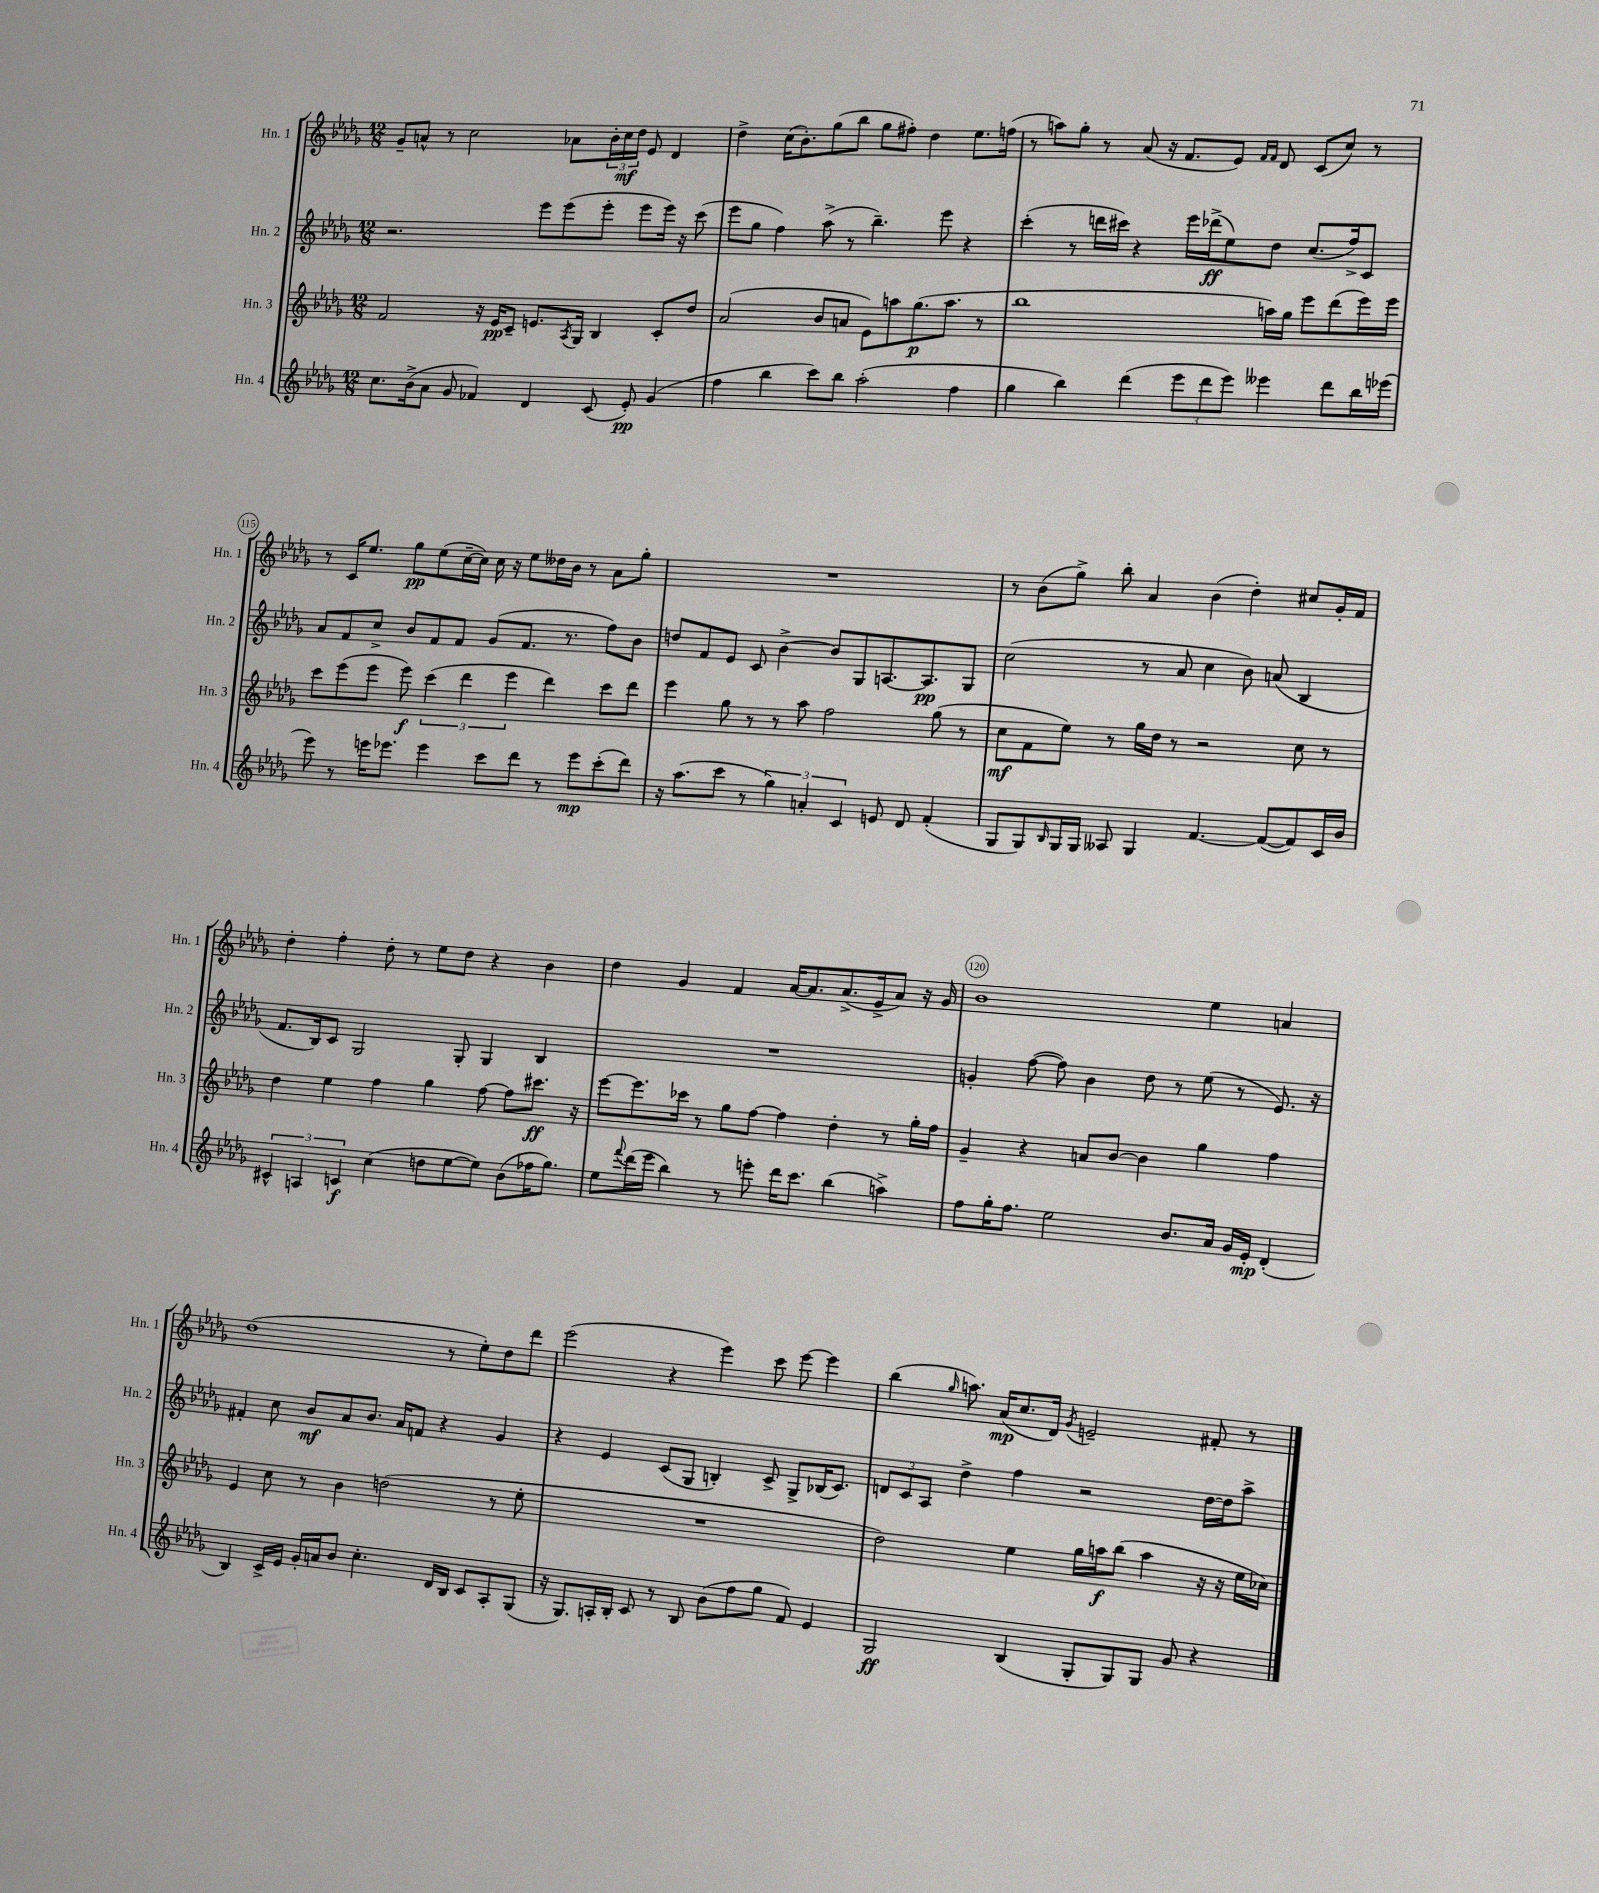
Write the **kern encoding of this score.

**kern	**dynam	**kern	**dynam	**kern	**dynam	**kern	**dynam
*part4	*part4	*part3	*part3	*part2	*part2	*part1	*part1
*staff4	*staff4	*staff3	*staff3	*staff2	*staff2	*staff1	*staff1
*I"Hn. 4	*	*I"Hn. 3	*	*I"Hn. 2	*	*I"Hn. 1	*
*I'Hn. 4	*	*I'Hn. 3	*	*I'Hn. 2	*	*I'Hn. 1	*
*clefG2	*	*clefG2	*	*clefG2	*	*clefG2	*
*k[b-e-a-d-g-]	*	*k[b-e-a-d-g-]	*	*k[b-e-a-d-g-]	*	*k[b-e-a-d-g-]	*
*M12/8	*	*M12/8	*	*M12/8	*	*M12/8	*
=112	=112	=112	=112	=112	=112	=112	=112
8.cc\L	.	2f/	.	2.r	.	8g-~/L	.
.	.	.	.	.	.	8an^^/J	.
(16b-^\k	.	.	.	.	.	.	.
8a-\J	.	.	.	.	.	8r	.
8g-/	.	.	.	.	.	2cc\	.
4f-X/)	.	16r	.	.	.	.	.
.	.	16e-/KL	pp	.	.	.	.
.	.	8c~/J	.	.	.	.	.
4d-/	.	8.en/L	.	8eee-\L	.	.	.
.	.	.	.	(8eee-\	.	8a-X\L	.
.	.	8qA-/	.	.	.	.	.
.	.	16G-/Jk	.	.	.	.	.
(8c/	.	4B-/	.	8eee-'\J	.	24b-'\L	.
.	.	.	.	.	.	24cc\	mf
.	.	.	.	.	.	24dd-\JJ	.
8e-'/)	pp	.	.	8eee-\L	.	8e-/	.
(4g-/	.	8c'/L	.	16eee-\Jk)	.	4d-/	.
.	.	.	.	16r	.	.	.
.	.	8dd-/J	.	(8ccc\	.	.	.
=113	=113	=113	=113	=113	=113	=113	=113
4ff\	.	(2a-/	.	8eee-\L	.	4dd-^\	.
.	.	.	.	8gg-\J	.	.	.
4bb-\	.	.	.	4ff\)	.	(16cc\KL	.
.	.	.	.	.	.	8.b-'\)	.
8ccc\L)	.	8b-/L	.	(8aa-^\	.	(8gg-\	.
8bb-\J	.	8an/J	.	8r	.	8bb-\J	.
(2aa-'\	.	8e-\L)	.	4.bb-~\)	.	8gg-\L	.
.	.	8aan\	.	.	.	8ff#X'\J)	.
.	.	(8.gg-\	p	.	.	4dd-\	.
.	.	.	.	8eee-\	.	.	.
.	.	8.aa\J	.	.	.	.	.
4ff\	.	.	.	4r	.	8.ee-\L	.
.	.	8r	.	.	.	.	.
.	.	.	.	.	.	(16ffn\Jk	.
=114	=114	=114	=114	=114	=114	=114	=114
4gg-\	.	1bb-	.	(4ccc'\	.	8r	.
.	.	.	.	.	.	8aan\L)	.
4bb-\)	.	.	.	8r	.	8gg-'\J	.
.	.	.	.	16dddn\LL	.	8r	.
.	.	.	.	16ccc#X\JJ)	.	.	.
(4ddd-\	.	.	.	4r	.	(8a-/	.
.	.	.	.	.	.	16r	.
.	.	.	.	.	.	8.f/L	.
12eee-\L	.	.	.	16eee-\LL	.	.	.
.	.	.	.	(16ddd-X^\J	ff	.	.
12ddd-\	.	.	.	.	.	.	.
.	.	.	.	8ee-\)	.	8e-/J)	.
12eee-\J)	.	.	.	.	.	.	.
.	.	.	.	.	.	16qqf/LL	.
.	.	.	.	.	.	16qqf/JJ	.
4eee--X\	.	16aan\LL)	.	8dd-\J	.	8d-/	.
.	.	16gg-\JJ	.	.	.	.	.
.	.	8eee-\L	.	(8.cc/L	.	(8c/L	.
8ddd-\L	.	(8ddd-\	.	.	.	8cc/J)	.
.	.	.	.	16ff^/k)	.	.	.
16bb-\L	.	16eee-\L)	.	8c/J	.	8r	.
(16eee-X\JJ	.	16eee-\JJ	.	.	.	.	.
!!LO:LB:g=z
=115	=115	=115	=115	=115	=115	=115	=115
8eee-\)	.	8ccc\L	.	8a-/L	.	8r	.
8r	.	(8eee-\	.	8f/	.	16c/KL	.
.	.	.	.	.	.	8.ee-/J	.
16eeen\KL	.	8eee-\J	.	8cc^/J	.	.	.
8.eee-X\J	.	.	.	.	.	.	.
.	.	8eee-\)	f	8b-/L	.	8gg-\L	pp
4eee-\	.	(6ccc\	.	8f/	.	(8ee-\	.
.	.	.	.	8f/J	.	[16cc~\L	.
.	.	6ddd-\	.	.	.	.	.
.	.	.	.	.	.	16cc\JJ])	.
8ccc\L	.	.	.	(8g-/L	.	16cc\	.
.	.	.	.	.	.	16r	.
.	.	6eee-\	.	.	.	.	.
8ddd-\J	.	.	.	8.f/J	.	8ee-\L	.
8r	.	4ddd-\)	.	.	.	16dd--X\L	.
.	.	.	.	8.r	.	16b-\JJ	.
8eee-\L	mp	.	.	.	.	8r	.
(8ccc'\	.	8ccc\L	.	8ff\L)	.	8a-\L	.
8ddd-\J)	.	8ddd-\J	.	8b-\J	.	8gg-'\J	.
=116	=116	=116	=116	=116	=116	=116	=116
16r	.	4eee-\	.	8ddn/L	.	1.r	.
(8.aa-\L	.	.	.	.	.	.	.
.	.	.	.	8f/	.	.	.
8ccc\J	.	8gg-\	.	8e-/J	.	.	.
8r	.	8r	.	8c/	.	.	.
6gg-\)	.	8r	.	[4b-^\	.	.	.
.	.	8aa-\	.	.	.	.	.
6an'/	.	.	.	.	.	.	.
.	.	2ff\	.	8b-/L]	.	.	.
6c/	.	.	.	.	.	.	.
.	.	.	.	8G-/	.	.	.
8en/	.	.	.	[8.An/	.	.	.
8d-/	.	.	.	.	.	.	.
.	.	.	.	8.A/]	pp	.	.
(4f'/	.	(8gg-\	.	.	.	.	.
.	.	8r	.	8G-/J	.	.	.
=117	=117	=117	=117	=117	=117	=117	=117
8G-/L	.	8cc\L	mf	(2cc\	.	8r	.
8G-/)	.	8f\	.	.	.	(8b-\L	.
16qqB-/	.	.	.	.	.	.	.
16G-/L	.	8ee-\J)	.	.	.	8gg-^\J)	.
16G-/JJ	.	.	.	.	.	.	.
8A--X/	.	8r	.	.	.	8bb-'\	.
4G-/	.	16gg-\LL	.	8r	.	4a-/	.
.	.	16dd-\JJ	.	.	.	.	.
.	.	8r	.	8a-/	.	.	.
[4.f/	.	2r	.	4cc\	.	(4b-\	.
.	.	.	.	8b-\)	.	4dd-'\)	.
(8f/L_	.	.	.	(8an/	.	.	.
8f/])	.	8cc\	.	4B-/	.	8cc#X/L	.
16c/L	.	8r	.	.	.	16g-'/L	.
16b-/JJ	.	.	.	.	.	16f/JJ	.
!!LO:LB:g=z
=118	=118	=118	=118	=118	=118	=118	=118
6c#X^^/	.	4dd-\	.	8.f/L	.	4dd-'\	.
6An/	.	.	.	.	.	.	.
.	.	.	.	16B-/k)	.	.	.
.	.	4ee-\	.	8c/J	.	4ff'\	.
6cn/	f	.	.	.	.	.	.
.	.	.	.	2G-/	.	.	.
(4cc\	.	4ff\	.	.	.	8dd-'\	.
.	.	.	.	.	.	8r	.
8ddn\L	.	4gg-\	.	.	.	8ee-\L	.
[8ee-\	.	.	.	8G-'/	.	8dd-\J	.
8ee-\J])	.	[8ff\	.	4G-/	.	4r	.
(8b-\L	.	8ff\L]	.	.	.	.	.
16ff-X\K	.	8.ccc#X\J	ff	4B-/	.	4b-\	.
8.gg-\J)	.	.	.	.	.	.	.
.	.	16r	.	.	.	.	.
=119	=119	=119	=119	=119	=119	=119	=119
8ee-\L	.	[8eee-\L	.	1.r	.	4dd-\	.
8qqfff/	.	.	.	.	.	.	.
(16ddd-\L	.	8.eee-\]	.	.	.	.	.
16eee-\JJ	.	.	.	.	.	.	.
4bb-\)	.	.	.	.	.	4g-/	.
.	.	16ccc-X\Jk	.	.	.	.	.
.	.	8r	.	.	.	.	.
8r	.	8gg-\L	.	.	.	4f/	.
8eeen'\	.	[8ff\J	.	.	.	.	.
16ddd-\KL	.	4ff\]	.	.	.	[16a-/KL	.
8.ccc\J	.	.	.	.	.	8.a-/]	.
(4bb-\	.	4dd-'\	.	.	.	(8.a-^/	.
.	.	.	.	.	.	16e-^/k	.
4aan^\)	.	8r	.	.	.	8a-/J)	.
.	.	16gg-'\LL	.	.	.	16r	.
.	.	16ff\JJ	.	.	.	16g-/	.
=120	=120	=120	=120	=120	=120	=120	=120
8ff\L	.	4g-~/	.	4gn'/	.	1b-	.
16gg-'\K	.	.	.	.	.	.	.
8.ff\J	.	.	.	.	.	.	.
.	.	4r	.	([8ff\	.	.	.
2ee-\	.	.	.	8ff\])	.	.	.
.	.	8an/L	.	4b-\	.	.	.
.	.	[8b-/J	.	.	.	.	.
.	.	4b-\]	.	8dd-\	.	.	.
8.b-/L	.	.	.	8r	.	.	.
.	.	4gg-\	.	(8ee-\	.	4ee-\	.
16a-/Jk	.	.	.	.	.	.	.
16g-/LL	.	.	.	8r	.	.	.
16e-'/JJ	mp	.	.	.	.	.	.
(4d-'/	.	4ff\	.	8.e-/)	.	4an/	.
.	.	.	.	16r	.	.	.
!!LO:LB:g=z
=121	=121	=121	=121	=121	=121	=121	=121
4B-/)	.	4e-/	.	4f#X'/	.	(1dd-	.
16c^/LL	.	8cc\	.	8cc\	.	.	.
16e-/JJ	.	.	.	.	.	.	.
16g-'/LL	.	8r	.	8b-/L	mf	.	.
16an/J	.	.	.	.	.	.	.
8b-/J	.	4b-\	.	8a-/	.	.	.
4.cc'\	.	.	.	8.b-/J	.	.	.
.	.	(2ddn\	.	.	.	.	.
.	.	.	.	16a-/KL	.	.	.
.	.	.	.	8fn/J	.	.	.
16d-/LL	.	.	.	4r	.	8r	.
16B-/JJ	.	.	.	.	.	.	.
8c/L	.	.	.	.	.	8ee-'\L)	.
8A-'/	.	8r	.	4g-/	.	8dd-\	.
(8G-/J	.	8ee-'\	.	.	.	8ddd-\J	.
=122	=122	=122	=122	=122	=122	=122	=122
16r	.	1.r	.	4r	.	(2eee-\	.
8.G-/L)	.	.	.	.	.	.	.
16An'/L	.	.	.	4e-/	.	.	.
16B-'/JJ	.	.	.	.	.	.	.
8c/	.	.	.	.	.	.	.
8r	.	.	.	(8c/L	.	4r	.
8B-/	.	.	.	8G-/J	.	.	.
(8b-\L	.	.	.	4Bn'/)	.	4eee-\)	.
8ff\	.	.	.	.	.	.	.
8gg-\J	.	.	.	8c^/	.	8ccc\	.
8f/)	.	.	.	8G-^/L	.	[8eee-\	.
4e-/	.	.	.	(16B-X/K	.	4eee-\]	.
.	.	.	.	8.c/J)	.	.	.
=123	=123	=123	=123	=123	=123	=123	=123
2G-/	ff	2dd-\)	.	12dn/L	.	(4bb-\	.
.	.	.	.	12c/	.	.	.
.	.	.	.	12A-/J	.	.	.
.	.	.	.	.	.	16qqgg-/	.
.	.	.	.	4dd-^\	.	8.aan\)	.
.	.	.	.	.	.	(16a-/KL	mp
(4B-/	.	4ee-\	.	4ff\	.	8.cc/	.
.	.	.	.	.	.	16d-/Jk)	.
.	.	.	.	.	.	8qg-/	.
8G-'/L	.	16gg-\LL	.	2r	.	2en~/	.
.	.	16aan\J	f	.	.	.	.
8G-/)	.	(8bb-\J	.	.	.	.	.
8G-/J	.	4aa\	.	.	.	.	.
8g-/	.	.	.	.	.	.	.
4r	.	16r	.	[16dd-\LL	.	8f#X'/	.
.	.	16r	.	16dd-\J]	.	.	.
.	.	16ee-\LL	.	8aa-^\J	.	8r	.
.	.	16cc-X\JJ)	.	.	.	.	.
==	==	==	==	==	==	==	==
*-	*-	*-	*-	*-	*-	*-	*-
